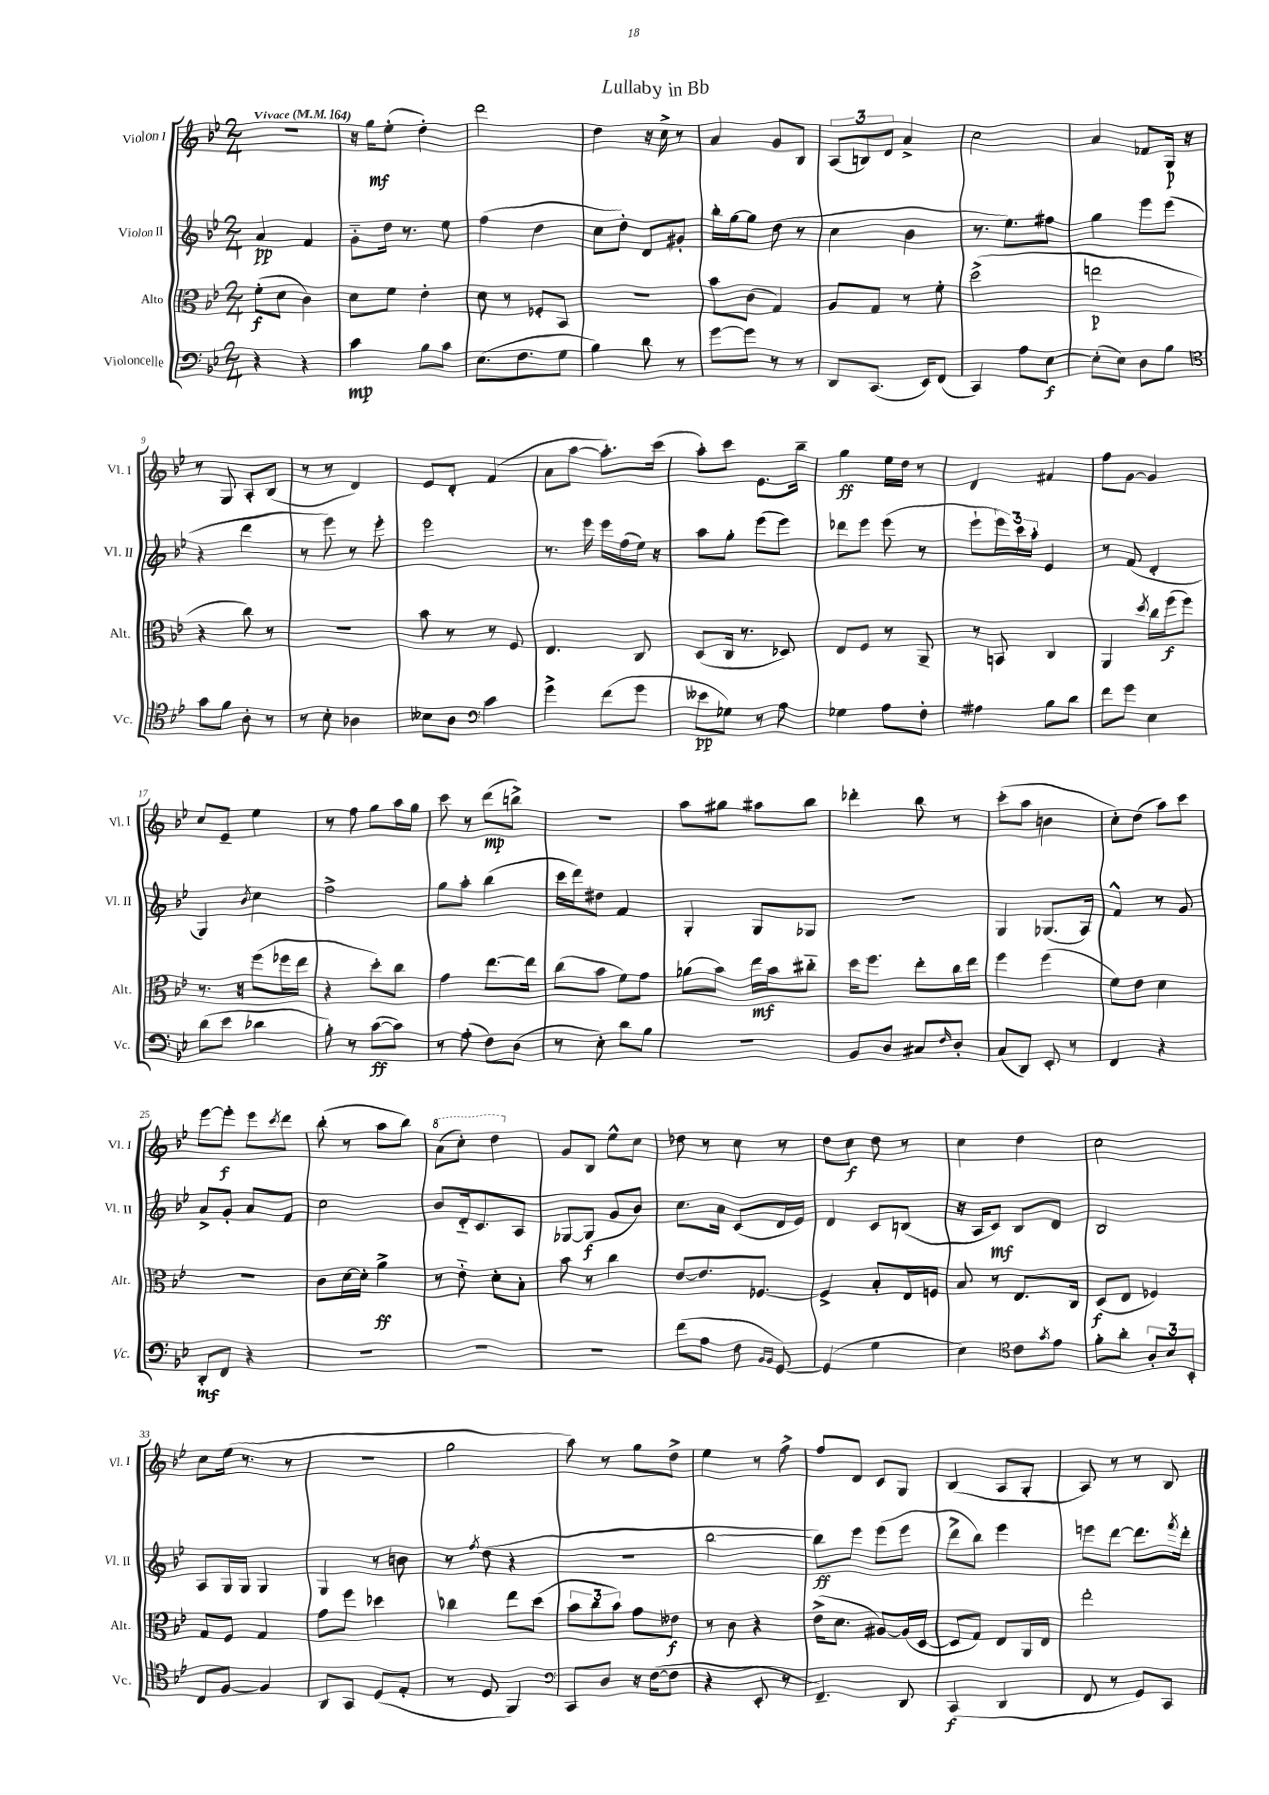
\header { title = "Lullaby in Bb" }
<<
\new StaffGroup <<
\new Staff = "s0" \with { instrumentName = "Violon I" shortInstrumentName = "Vl. I" } {
    \clef treble \key bes \major \numericTimeSignature \time 2/4 \tempo "Vivace" 4 = 164
    r2 |
    r16 g''16\mf ees''8-.( d''4-.) |
    d'''2 |
    d''4 r16 c''16-> r8 |
    a'4 g'8 bes8 |
    \tuplet 3/2 { a8( b8) d'8 } a'4-> |
    c''2 |
    a'4 fes'8 g16\p r16 |
    r8 g8 a8-. bes8( |
    r8 r8 d'4) |
    ees'8 d'8-. f'4( |
    a'8 a''8~ a''8.-.) c'''16( |
    a''8-.) c'''8 ees'8. bes''16-- |
    g''4\ff ees''16 d''16 r8 |
    d'4 fis'4 |
    f''8 g'8~ g'4 |
    c''8 ees'8-- ees''4 |
    r8 f''8 g''8 a''16 g''16 |
    c'''8 r8 d'''8\mp( b''8->) |
    R2 |
    a''8 gis''8 ais''8 bes''8 |
    des'''4-. bes''8 r8 |
    c'''8-.( a''8 b'4 |
    c''8-.) d''8( a''8) c'''8 |
    ees'''8~ ees'''8-.\f ees'''8 \acciaccatura { c'''8 } d'''8 |
    bes''8-.( r8 a''8 bes''8) |
    \ottava #1 a''8( c'''8-.) d'''4 \ottava #0 |
    g'8 bes8 ees''8-^ c''8 |
    des''8 r8 c''8 r8 |
    d''8 c''8\f d''8 r8 |
    c''4 d''4 |
    c''2 |
    c''8 ees''16( r8. r8 |
    R2 |
    g''2 |
    a''8) r8 g''8 d''8-> |
    ees''4 r8 f''8-> |
    f''8 d'8 c'8 g8 |
    bes4( a8 g8-. |
    a8) r8 r8 bes8 \bar "|." |
}
\new Staff = "s1" \with { instrumentName = "Violon II" shortInstrumentName = "Vl. II" } {
    \clef treble \key bes \major \numericTimeSignature \time 2/4
    a'4\pp f'4 |
    g'8-_ d''16 r8. ees''8 |
    f''4( d''4 |
    c''8 d''8-.) d'8 gis'8-. |
    bes''16-. g''16~ g''8 d''8( r8 |
    c''4 bes'4 |
    r8. ees''8.) fis''8 |
    g''4 ees'''8 ees'''8( |
    r4 d'''4 |
    r8 ees'''8) r8 ees'''8-. |
    ees'''2 |
    r8. ees'''16 ees'''16 f''16( ees''16) r16 |
    a''8 g''8-. ees'''8( ees'''8) |
    des'''8 ees'''8 ees'''8( r8 |
    ees'''8-! \tuplet 3/2 { ees'''16) c'''16 a''16-. } ees'4 |
    r8 f'8( d'4-. |
    g4) \acciaccatura { bes'8 } c''4 |
    f''2-> |
    g''8 a''8-. bes''4( |
    c'''16 d'''16) dis''8 f'4 |
    g4-. g8 ges8 |
    R2 |
    g4 ges8.( a16) |
    f'4-^ r8 g'8 |
    a'8-> g'8-. a'8 f'8 |
    c''2 |
    bes'8 d'16-_ c'8. a8 |
    ges8~ ges8\f( g'8 bes'8) |
    c''8. a'16 c'8( d'16 ees'16) |
    d'4 c'8 b8( |
    r16 a16 c'8\mf) bes8 d'8 |
    bes2 |
    a8 g16 g16 g4 |
    g4 r8 b'8 |
    r8 \acciaccatura { f''8 } d''8( r4 |
    R2 |
    bes''2~ |
    bes''8\ff) ees'''8 ees'''8( ees'''8 |
    d'''8-> bes''8) ees'''4 |
    e'''8 d'''8~ d'''8. \acciaccatura { f'''8 } d'''16-. \bar "|." |
}
\new Staff = "s2" \with { instrumentName = "Alto" shortInstrumentName = "Alt." } {
    \clef alto \key bes \major \numericTimeSignature \time 2/4
    f'8-.\f( d'8 c'4) |
    d'8 f'8 ees'4-. |
    d'8 r8 fes8-. bes,8 |
    R2 |
    bes'8 c'8( g4) |
    a8 g8 r8 f'8-. |
    d''2->( |
    e''2\p |
    r4 c''8) r8 |
    R2 |
    bes'8 r8 r8 f8 |
    ees4. c8 |
    d8( c16 r8. des8) |
    ees8 f8 r8 a,8-- |
    r8 b,8 c4 |
    a,4 \acciaccatura { d''8 } c''16 f''16\f( f''8) |
    r8. r16 f''8( fes''16 ees''16 |
    r4 d''8-.) c''8 |
    g'4 ees''8.~ ees''16 |
    c''8( bes'8 f'8) g'8 |
    aes'8( bes'8) ees''16\mf bes'16 cis''8-_ |
    d''16 f''8. ees''8-. c''16 ees''16 |
    f''4 f''4( |
    f'8) ees'8 d'4 |
    R2 |
    c'8 d'16~ d'16-. a'4->\ff |
    r8 ees'8-_ d'8-. bes8-. |
    bes'8 r8 c''4 |
    ees'8~ ees'8. fes8.~ |
    fes4-> bes8-. ees16 f16 |
    bes8 r8 ees8. c16 |
    d8\f( ees8 fes4) |
    g8 f8 g4 |
    g'8 f''8 des''4 |
    ces''4 ees''8 d''8( |
    \tuplet 3/2 { bes'8 c''8 bes'8) } g'8 eeses'8\f |
    r8 c'8 r4 |
    ees'16->( d'8. ais8~) ais16( d16~ |
    d8 g8) ees8 a,16 ees16 |
    ees''2-. \bar "|." |
}
\new Staff = "s3" \with { instrumentName = "Violoncelle" shortInstrumentName = "Vc." } {
    \clef bass \key bes \major \numericTimeSignature \time 2/4
    r4 r4 |
    c'4\mp bes8 c'8 |
    ees8.( f8. g8 |
    bes4) d'8 r8 |
    g'8~ g'8 r8 r8 |
    d,8 c,8.( ees,16) f,8( |
    c,4) a8 ees8~\f |
    ees8-.( ees8) d8 bes8 |
    \clef tenor g'8 f'8 a8-. r8 |
    r8 bes8-. aes4 |
    beses8 a8 \clef bass c'4 |
    g'4-> f'8( g'8 |
    eeses'8\pp ges8) r8 a8 |
    ges4 a8 f8-. |
    ais4 bes8 d'8 |
    f'8 g'8 ees4 |
    d'8( ees'8 des'4 |
    bes8-.) r8 c'8~\ff( c'8) |
    r8 a8-.( f8) d8( |
    r8 ees8-.) d'8 bes8 |
    r2 |
    bes,8 d8 cis8 \grace { f16 } d8-. |
    c8( d,8) ees,8-. r8 |
    f,4 r4 |
    d,8-.\mf f,8 r4 |
    r2 |
    R2 |
    R2 |
    f'8( a8 f8 \grace { bes,16 bes,16 } g,8~) |
    g,4( g4 |
    ees4) \clef tenor c'8 \acciaccatura { g'8 } ees'8 |
    f'8-. a'8-. \tuplet 3/2 { a8-. bes8 bes,8-. } |
    c8 f8~ f4 |
    a,8 g,8 d8( ees8-. |
    r8 d8 f,4) |
    \clef bass c,8 d8 r16 f16~( f8 |
    r4 ees,8-. r8 |
    f,4.--) d,8 |
    c,4\f( d,4 |
    f,8 r8 g,8) c,8 \bar "|." |
}
>>
>>
